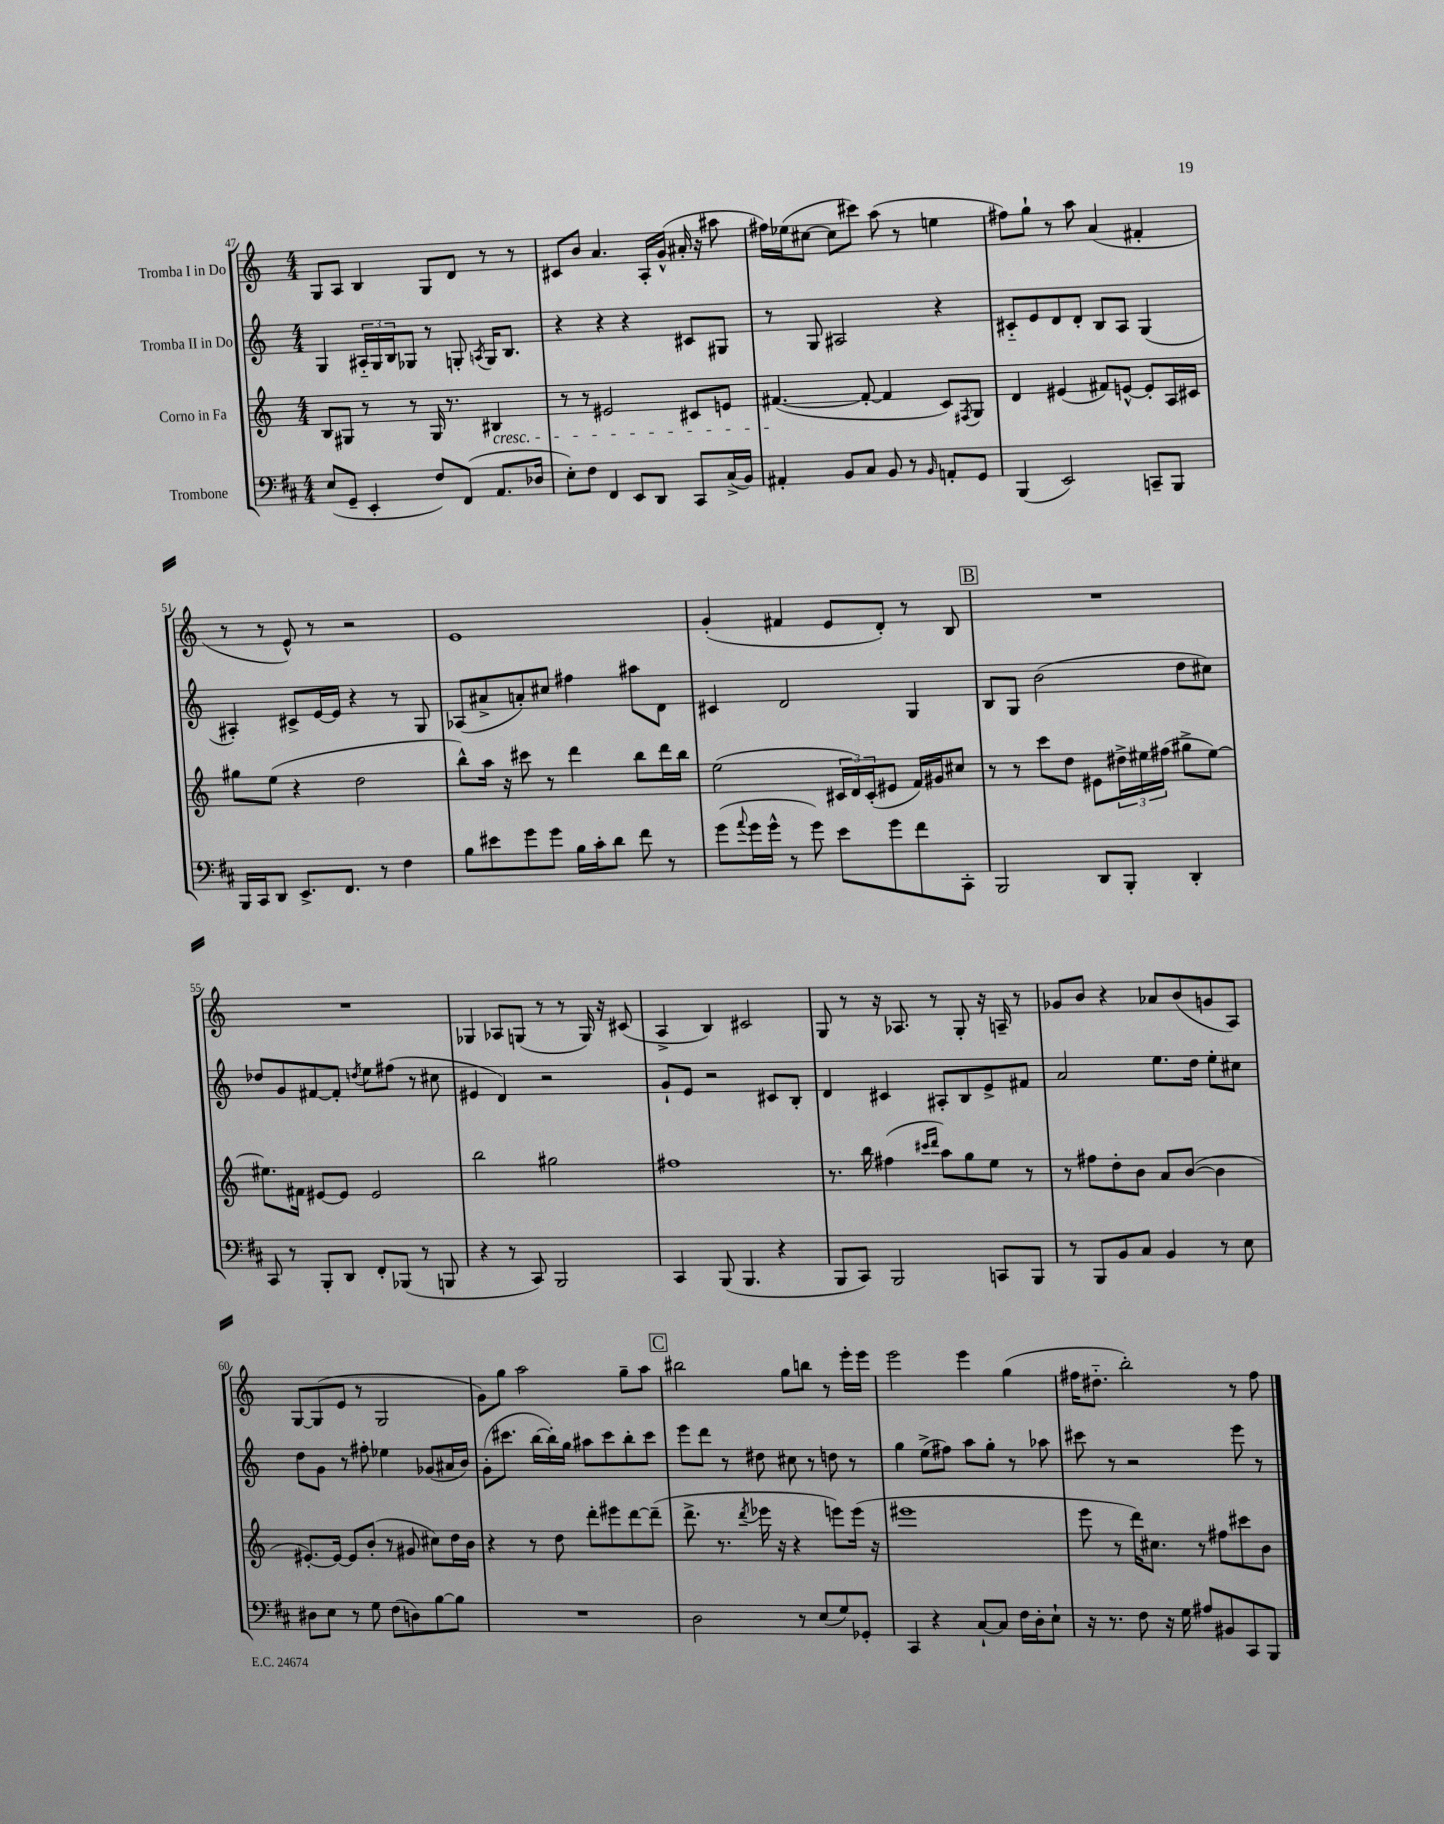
<<
\new StaffGroup <<
\new Staff = "s0" \with { instrumentName = "Tromba I in Do" } {
    \clef treble \key c \major \numericTimeSignature \time 4/4
    g8 a8 b4 g8 d'8 r8 r8 |
    cis'8 b'8 a'4. a16-. g'16-^( ais'16-. r16 ais''8 |
    fis''16) ees''16( cis''8~ cis''8 cis'''8) a''8( r8 e''4 |
    fis''8) g''8-! r8 a''8 a'4( fis'4-. |
    r8 r8 e'8-^) r8 r2 |
    e'1 |
    g'4-.( fis'4 e'8 d'8-.) r8 b8 |
    \mark \markup { \box "B" } R1 |
    R1 |
    ges4 aes8 g8( r8 r8 g16) r16 cis'8( |
    a4-> b4) cis'2 |
    g8 r8 r16 aes8. r8 g8-. r16 a16-- r8 |
    ges'8 b'8 r4 aes'8 b'8( g'8 a8) |
    g8~ g8( e'8 r8 g2 |
    g'8) g''8 a''2 g''8-- a''8 |
    \mark \markup { \box "C" } bis''2 g''8 b''8 r8 e'''16-. e'''16 |
    e'''2 e'''4 g''4( |
    fis''16 dis''8.-_ b''2-.) r8 fis''8 \bar "|." |
}
\new Staff = "s1" \with { instrumentName = "Tromba II in Do" } {
    \clef treble \key c \major \numericTimeSignature \time 4/4
    g4 \tuplet 3/2 { ais16-_ g16 b16 } ges8 r8 g8-. \acciaccatura { a8 } g16 b8. |
    r4 r4 r4 cis'8 gis8 |
    r8 g8 ais2 r4 |
    cis'8-_ e'8 d'8 d'8-. b8 a8 g4( |
    ais4-.) cis'8-> e'16~ e'16 r4 r8 g8 |
    aes8( ais'8-> a'8-.) cis''8 fis''4 ais''8 d'8 |
    cis'4 d'2 g4 |
    \mark \markup { \box "B" } b8 g8 b'2( d''8 cis''8) |
    des''8 g'8 fis'8~ fis'8-. \acciaccatura { d''8 } e''8 fis''8( r8 cis''8 |
    eis'4 d'4) r2 |
    g'8-! e'8 r2 cis'8 b8-. |
    d'4 cis'4 ais8-. b8 e'8-> fis'8 |
    a'2 e''8. d''16 e''8-. cis''8 |
    d''8 g'8 r8 fis''8-. ees''4 ges'8( ais'16 b'16) |
    g'8-.( cis'''8. b''16~ b''16-.) g''16 ais''8 cis'''8 b''8-. cis'''8 |
    \mark \markup { \box "C" } e'''8 d'''8 r8 dis''8 cis''8 r8 d''8 r8 |
    g''4 e''8->( fis''8) a''8 g''8-. r8 aes''8 |
    cis'''8 r8 r2 e'''8 r8 \bar "|." |
}
\new Staff = "s2" \with { instrumentName = "Corno in Fa" } {
    \clef treble \key c \major \numericTimeSignature \time 4/4
    b8 gis8 r8 r8 gis16 r8. bis4\cresc |
    r8 r8 eis'2 cis'8 e'8 |
    fis'4.~\!( fis'8~-. fis'4 c'8) \acciaccatura { fis8 } g8 |
    d'4 eis'4( fis'8) e'8~-^ e'8-. a16 cis'16 |
    gis''8 e''8( r4 d''2 |
    b''8-^) a''16 r16 cis'''8 r8 d'''4 b''8 d'''16 b''16 |
    e''2( \tuplet 3/2 { cis'16 d'16) cis'16-.( } eis'8 f'16) gis'16 cis''8 |
    \mark \markup { \box "B" } r8 r8 c'''8 d''8 eis'8 \tuplet 3/2 { dis''16-> eis''16 fis''16( } gis''8-> eis''8~) |
    eis''8. fis'16 eis'8~ eis'8 eis'2 |
    b''2 gis''2 |
    fis''1 |
    r8. b''16 fis''4( \grace { cis'''16 d'''16 } a''8) g''8 e''8 r8 |
    r8 fis''8 d''8-. b'8 a'8 b'8~( b'4 |
    eis'8.~-.) eis'16~ eis'8 b'8-.( r8 gis'8 cis''8) d''16 b'16 |
    r4 r8 d''8 d'''8-. eis'''8 d'''8~ d'''8--( |
    \mark \markup { \box "C" } d'''8.-> r8. \acciaccatura { d'''8 } ees'''16 r16 r4 e'''8) e'''16( r16 |
    eis'''1 |
    e'''8 r8 d'''16) cis''8. r8 fis''8 cis'''8 b'8 \bar "|." |
}
\new Staff = "s3" \with { instrumentName = "Trombone" } {
    \clef bass \key d \major \numericTimeSignature \time 4/4
    e8( g,8-- e,4-. fis8) fis,8( a,8. des16 |
    e8-.) fis8 fis,4 e,8 d,8 cis,8 cis16->( b,16) |
    ais,4-. b,8 cis8 b,8 r8 \grace { b,16 } a,8-. g,8 |
    b,,4( e,2) c,8-- b,,8 |
    b,,16 cis,16 d,8 e,8.-> fis,8. r8 fis4 |
    b8 eis'8 g'8 g'8 b16 cis'16-. d'8 fis'8 r8 |
    g'8( \appoggiatura { a'8 } g'16 g'16-^ r8 g'8) e'8 g'8 fis'8 cis,8-. |
    \mark \markup { \box "B" } b,,2 d,8 b,,8-. d,4-. |
    cis,8 r8 b,,8-. d,8 fis,8-. bes,,8( r8 b,,8 |
    r4 r8 cis,8) b,,2 |
    cis,4 b,,8( b,,4. r4 |
    b,,8 cis,8) b,,2 c,8 b,,8 |
    r8 b,,8 b,8 cis8 b,4 r8 e8 |
    dis8 e8 r8 g8 fis8( d8) b8~ b8 |
    R1 |
    \mark \markup { \box "C" } d2 r8 e8( g8) ges,8-. |
    cis,4 r4 cis8~-! cis8 fis16 d16-. e8-! |
    r16 r8. fis8 r16 g16 ais8 bis,8 cis,8 b,,8 \bar "|." |
}
>>
>>
\layout { \context { \Score currentBarNumber = #47 } }
